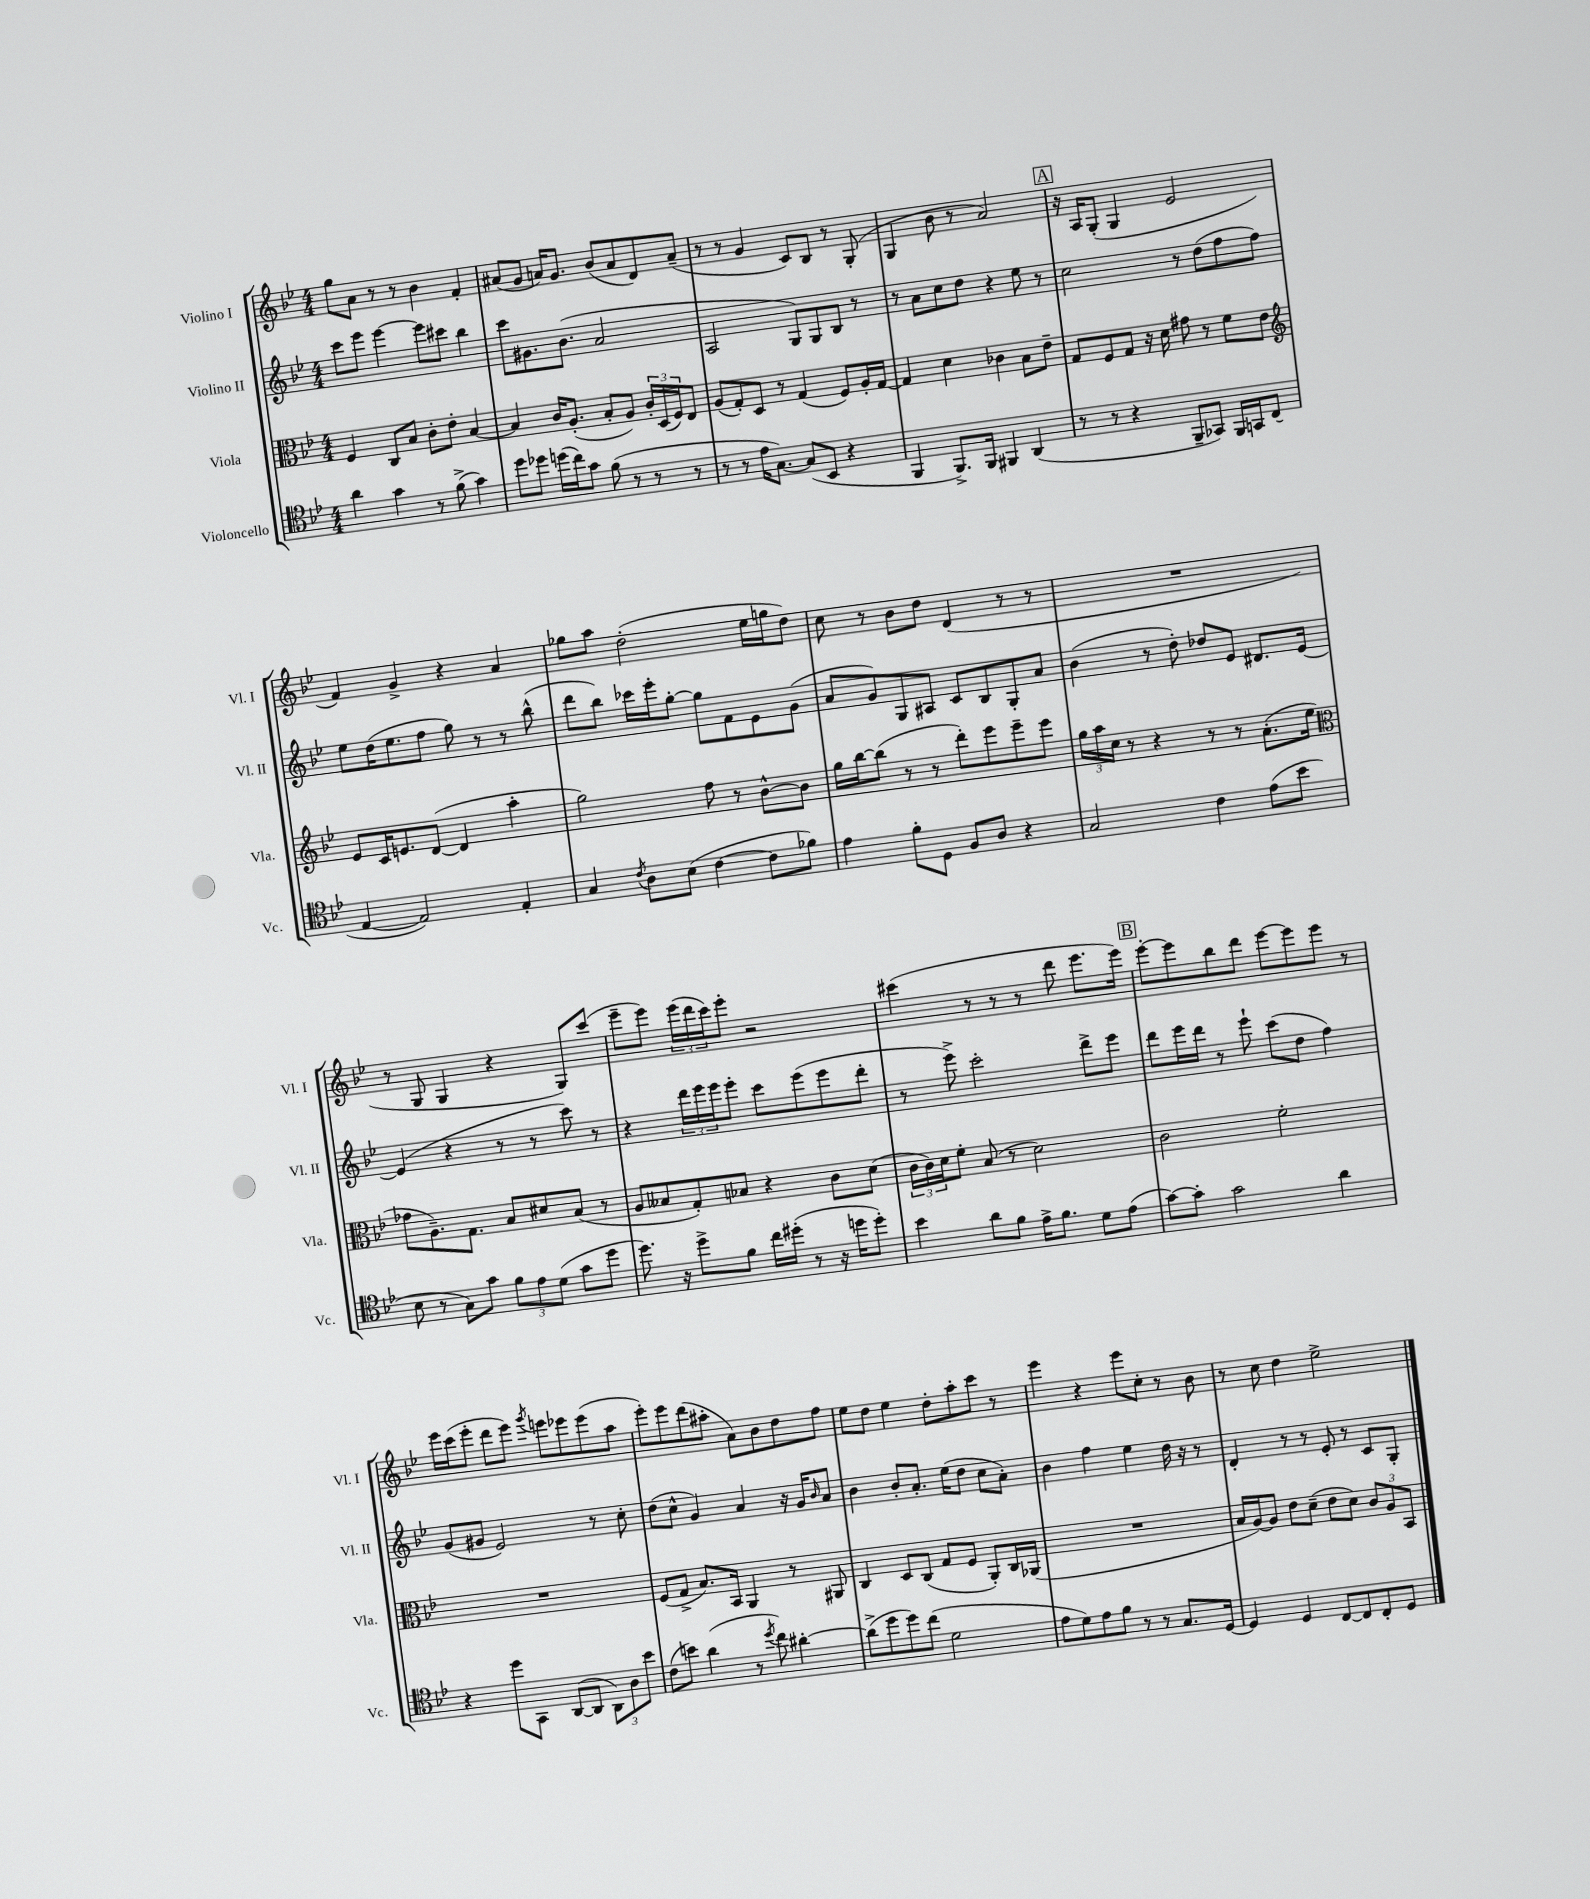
<<
\new StaffGroup <<
\new Staff = "s0" \with { instrumentName = "Violino I" shortInstrumentName = "Vl. I" } {
    \clef treble \key bes \major \numericTimeSignature \time 4/4
    g''8 a'8 r8 r8 bes'4 f'4-. |
    ais'8( g'8 a'16) g'8. bes'8( a'8 d'8) a'8--( |
    r8 r8 g'4 c'8) bes8 r8 g8-.( |
    g4 bes'8 r8 a'2) |
    \mark \markup { \box "A" } r16 a16 g8-.( g4 ees'2 |
    f'4) g'4-> r4 a'4 |
    ges''8 a''8 d''2-.( ees''16 g''16 d''8) |
    c''8 r8 bes'8 d''8 d'4( r8 r8 |
    R1 |
    r8 g8 g4 r4 g8) c'''8( |
    ees'''8-- ees'''8) \tuplet 3/2 { ees'''16( d'''16 c'''16) } ees'''8-. r2 |
    cis'''4( r8 r8 r8 d'''8 ees'''8. ees'''16) |
    \mark \markup { \box "B" } ees'''8~-. ees'''8 bes''8 d'''8 ees'''8~ ees'''8 ees'''8 r8 |
    ees'''16 c'''16( ees'''8-. d'''8 ees'''8) \acciaccatura { g'''8 } e'''8 ees'''8 ees'''8( a''8 |
    ees'''8-.) ees'''8 d'''8( ais''8-. a'8) bes'8 d''8 f''8 |
    ees''8 d''8 ees''4 d''8-. a''8-. c'''8 r8 |
    ees'''4 r4 ees'''8 c''8-. r8 bes'8 |
    r8 c''8 d''4 ees''2-> \bar "|." |
}
\new Staff = "s1" \with { instrumentName = "Violino II" shortInstrumentName = "Vl. II" } {
    \clef treble \key bes \major \numericTimeSignature \time 4/4
    c'''8 ees'''8 ees'''4~ ees'''8 cis'''8 bes''4 |
    c'''8 gis'8. bes'8.( a'2 |
    a2 g8) g8 bes8 r8 |
    r8 a'8 c''8 d''8 r4 ees''8 r8 |
    \mark \markup { \box "A" } c''2 r8 d''8( f''8 f''8) |
    ees''8 d''16( ees''8. f''8 g''8) r8 r8 bes''8-^( |
    d'''8 bes''8) ces'''16 ees'''16-. g''8~-. g''8 f'8 ees'8 g'8( |
    a'8 g'8) g8 ais8 c'8 bes8 g8-. a'8 |
    bes'4( r8 d''8-.) des''8 ees'8 dis'8. ees'16~ |
    ees'4( r4 r8 r8 c'''8) r8 |
    r4 \tuplet 3/2 { d'''16 ees'''16 ees'''16 } ees'''8-. c'''8 ees'''8( ees'''8 d'''8-. |
    r8 ees'''8->) c'''2-. d'''8-> ees'''8 |
    \mark \markup { \box "B" } d'''8 ees'''16 d'''16 r8 ees'''8-! c'''8( d''8 f''4) |
    g'8( gis'8 ees'2) r8 c''8-. |
    d''8( c''8-^ g'4) a'4 r16 g'16 \grace { bes'16 } a'8 |
    bes'4 bes'8-. a'8.-. ees''16( d''8 c''8 a'8-.) |
    bes'4 f''4 ees''4 d''16 r16 r8 |
    d'4-. r8 r8 ees'8-. r8 c'8 g8-. \bar "|." |
}
\new Staff = "s2" \with { instrumentName = "Viola" shortInstrumentName = "Vla." } {
    \clef alto \key bes \major \numericTimeSignature \time 4/4
    f4 c8 bes8 c'8-. ees'8-. bes4~ |
    bes4 c'16 a8.-.( bes8-. a8) \tuplet 3/2 { c'16-. d16( f16) } ees8 |
    a8( g8-.) d8 r8 g4( f8) a16-. g16~ |
    g4 d'4 ces'4 bes8 ees'8-- |
    \mark \markup { \box "A" } g8 f8 g8 r16 d'16 gis'8 r8 f'8 ees'8 |
    \clef treble ees'8 c'16 e'8. d'8~( d'4 a''4-. |
    g''2) f''8 r8 bes'8~-^ bes'8 |
    g''16 bes''16~ bes''8( r8 r8 d'''8-.) ees'''8 ees'''8-- ees'''8 |
    \tuplet 3/2 { g''16 a''16 c''16 } r8 r4 r8 r8 a'8.-.( ees''16 |
    \clef alto ges'8 a8.--) g8. bes8 dis'8 bes8( r8 |
    a8 beses8 g8-.) bes8 r4 c'8 d'8( |
    \tuplet 3/2 { c'16 c'16) d'16 } f'8-. bes8( r8 d'2) |
    \mark \markup { \box "B" } c'2 f'2-. |
    R1 |
    f8( g8-> bes8.) bes,16 a,4 r8 ais,8 |
    c4 d8 c8( g8 f8 a,8-.) c16 aes,16( |
    R1 |
    bes16 a16~) a8 ees'8 d'8--( ees'8 d'8) \tuplet 3/2 { c'8 a8 bes,8 } \bar "|." |
}
\new Staff = "s3" \with { instrumentName = "Violoncello" shortInstrumentName = "Vc." } {
    \clef tenor \key bes \major \numericTimeSignature \time 4/4
    a'4 g'4 r8 f'8->( g'4) |
    d''8 des''8 d''16( c''16) g'8 f'8( r8 r8 r8 |
    r8 r8 ees'16 g8.~) g8( bes,8 r4 |
    f,4 f,8.->) f,16 fis,4 a,4( |
    \mark \markup { \box "A" } r8 r8 r4 f,8-- ges,8) f,16 g,16 c8( |
    ees4~ ees2) ees4-. |
    g4 \acciaccatura { c'8 } a8 bes8( c'4~ c'8 fes'8) |
    ees'4 f'8-. d8 f8 a8 r4 |
    g2 c'4 ees'8( bes'8 |
    bes8 r8 g8) g'8 \tuplet 3/2 { f'8 ees'8 d'8( } g'8 d''8 |
    d''8.) r16 d''8-> f'8 c''16 dis''16-.( r8 r16 d''16 d''8-.) |
    bes'4 a'8 f'8 ees'16-> f'8. d'8 ees'8( |
    \mark \markup { \box "B" } g'8~) g'8-. g'2 a'4 |
    r4 d''8 g,8 a,8~( a,8 \tuplet 3/2 { a,8) a8 bes'8 } |
    c'8( b'8) a'4( r8 \acciaccatura { d''8 } c''8) ais'4~-. |
    ais'8->( d''8 d''8) c''8( d'2 |
    ees'8 d'8) ees'8 f'8 r8 r8 g8. d16~ |
    d4 d4 c8~ c8 c8-. d8 \bar "|." |
}
>>
>>
\layout { \context { \Score \remove "Bar_number_engraver" } }
